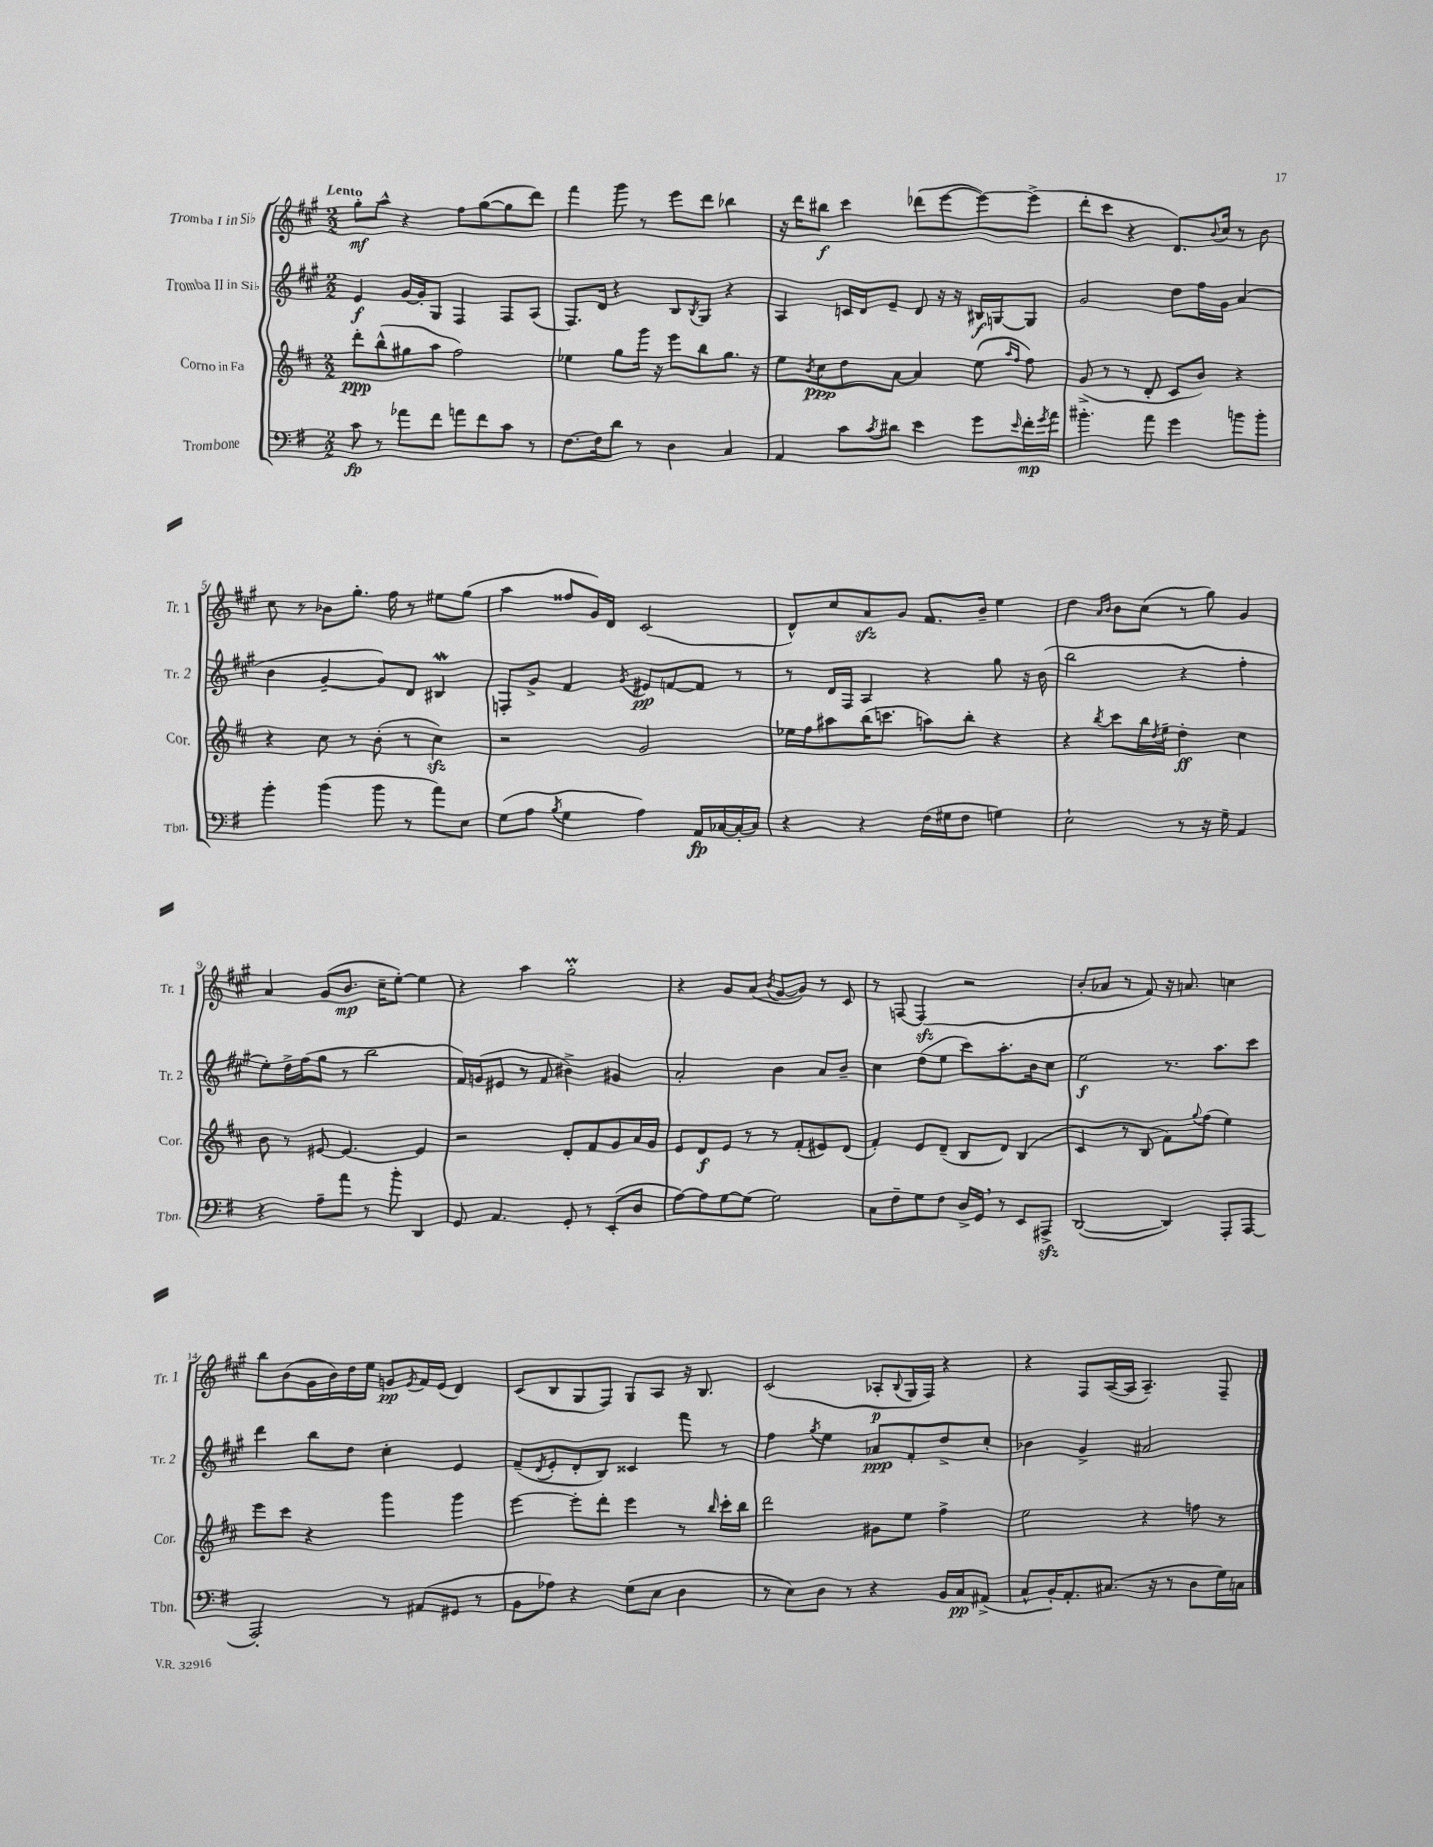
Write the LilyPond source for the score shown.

<<
\new StaffGroup <<
\new Staff = "s0" \with { instrumentName = "Tromba I in Sib" shortInstrumentName = "Tr. 1" } {
    \clef treble \key a \major \numericTimeSignature \time 2/2 \tempo "Lento"
    gis''8-.\mf a''8-^ r4 fis''8 gis''8~( gis''8 d'''8) |
    fis'''4 gis'''8 r8 e'''8 d'''8 bes''4 |
    r16 d'''16 bis''8\f cis'''4 des'''8( e'''8~ e'''8~) e'''8->( |
    d'''8-. cis'''8 r4 d'8.) \appoggiatura { b'8 } cis''16 r8 b'8 |
    cis''8 r8 bes'8 gis''8.-. fis''16 r8 eis''8 gis''8( |
    a''4 fisis''8 gis'16) d'16 cis'2( |
    d'8-^) cis''8 a'8\sfz gis'8 fis'8. b'16-- e''4 |
    d''4 \grace { a'16 b'16 } b'8 cis''8( r8 gis''8) gis'4 |
    a'4 gis'8( b'8.\mp cis''16-- e''8~-.) e''4 |
    r4 a''4 gis''2-.\prall |
    r4 gis'8 a'8( \acciaccatura { b'8 } gis'8~ gis'8) r8 cis'8 |
    r8 f8~ f4\sfz( r2 |
    b'8-. aes'8 r8 fis'8) r16 a'8. c''4 |
    b''8 b'8( gis'16 b'16) d''16 e''16 g'8\pp \acciaccatura { e'8 } fis'16 e'16( d'4) |
    cis'8( b8 gis8 fis8) gis8 a8 r16 b8. |
    cis'2( aes8-.\p \appoggiatura { b8 } gis16 fis16) r4 |
    r4 fis8 a16~( a16 a4.--) fis8-- \bar "|." |
}
\new Staff = "s1" \with { instrumentName = "Tromba II in Sib" shortInstrumentName = "Tr. 2" } {
    \clef treble \key a \major \numericTimeSignature \time 2/2
    e'4\f gis'16~ gis'16-. gis8 fis4 fis8 a8( |
    fis8.) d'16 r4 b8 \acciaccatura { b8 } gis8 r4 |
    a4 c'16 d'16 e'8-- d'8 r16 r16 bis16\f g16~ g8 |
    gis'2 d''8 fis''16 gis'16 a'4( |
    b'4 gis'4~-- gis'8) d'8 bis4\mordent |
    f8-. gis'8-> fis'4 \acciaccatura { gis'8 } eis'8\pp f'8~ f'8 r8 |
    r8 d'16 fis16 a4 r4 gis''8 r16 b'16( |
    b''2 r4 fis''4-. |
    e''8-.) d''16-> fis''16( gis''8 r8 b''2 |
    fis'16) g'16( eis'8 r8 fis'8 bis'4->) gis'4 |
    a'2-. b'4 a'8 b'8-- |
    cis''4 d''8( e''8 cis'''8) a''8.-. b'16 cis''8 |
    e''2\f r8. a''8. cis'''8 |
    d'''4 b''8 d''8 cis''4-. e'4 |
    fis'8--( \acciaccatura { d'8 } e'8-. d'8-. b8) cisis'4 fis'''8 r8 |
    fis''4 \acciaccatura { gis''8 } e''4 aes'8\ppp fis'8-. d''8-> cis''8-. |
    bes'4 gis'4-> ais'2 \bar "|." |
}
\new Staff = "s2" \with { instrumentName = "Corno in Fa" shortInstrumentName = "Cor." } {
    \clef treble \key d \major \numericTimeSignature \time 2/2
    d'''8-.\ppp b''8-^( gis''8 a''8 fis''2) |
    ees''4 g''8 g'''16 r16 e'''8 b''8 g''8. r16 |
    e''8 \acciaccatura { b'8 } cis''8\ppp d''8 a'8~ a'4 e''8( \grace { a''16 fis''16 } fis''8) |
    g'8->( r8 r8 d'8-. cis'8 b'8) r4 |
    r4 cis''8 r8 b'8-.( r8 cis''4\sfz) |
    r2 g'2 |
    ees''16 fis''16 ais''8 b''16( c'''8. a''8) b''8-. r4 |
    r4 \acciaccatura { b''8 } cis'''8 b''16 \acciaccatura { d''8 } e''16-- d''4-.\ff cis''4 |
    b'8 r8 eis'8~ eis'4.~ eis'4 |
    r2 d'8-. fis'8 g'8 a'16 g'16 |
    e'8 d'8\f e'8 r8 r8 fis'8-.( eis'8) d'8( |
    fis'4-.) e'8 d'8--( b8 d'8) b4( |
    cis'4 r8 b8 fis'8) \appoggiatura { g''8 } fis''8( e''4) |
    e'''8 cis'''8 r4 g'''4 g'''4 |
    e'''4~ e'''8-. d'''8-. e'''4 r8 \grace { b''16 } cis'''16-. b''16 |
    d'''2 gis'8 e''8 fis''4-> |
    e''2 r4 f''8 r8 \bar "|." |
}
\new Staff = "s3" \with { instrumentName = "Trombone" shortInstrumentName = "Tbn." } {
    \clef bass \key g \major \numericTimeSignature \time 2/2
    c'8\fp r8 aes'8 fis'8 a'8 fis'8 c'8 r8 |
    fis8.~ fis16 d'8 r8 d4 c4 |
    a,4 c'8 \acciaccatura { c'8 } dis'8 e'4 g'8 \grace { e'16 } fis'16-.\mp \acciaccatura { g'8 } a'16 |
    bis'4.-. a'8 g'4 b'8 b'8-. |
    b'4-. b'4( b'8 r8 a'8) e8 |
    g8( a8 \acciaccatura { b8 } g4 a4) a,16\fp ces16~ ces16~-. ces16 |
    r4 r4 fis16( gis16 fis8 g4) |
    e2-! r8 r16 g16-- a,4 |
    r4 a8-- a'8 r8 b'8-. d,4 |
    g,8 a,4. g,8-. r8 e,8-.( d8 |
    a8~) a8 g8~ g8( g2) |
    c8 fis8-- g8 fis8 d16-> g,16 \breathe r8 e,8 ais,,8->\sfz |
    d,2~( d,4) a,,8-. a,,8~ |
    a,,2-. r8 ais,8( gis,8 r8 |
    b,8 aes8) r4 g8( e8 d4 |
    r8 e8) d8 r8 r4 b,16 c16\pp ais,8->( |
    c8-^ b,16-.) a,8.-. cis8.( r16 r8 d8 g16) c16 \bar "|." |
}
>>
>>
